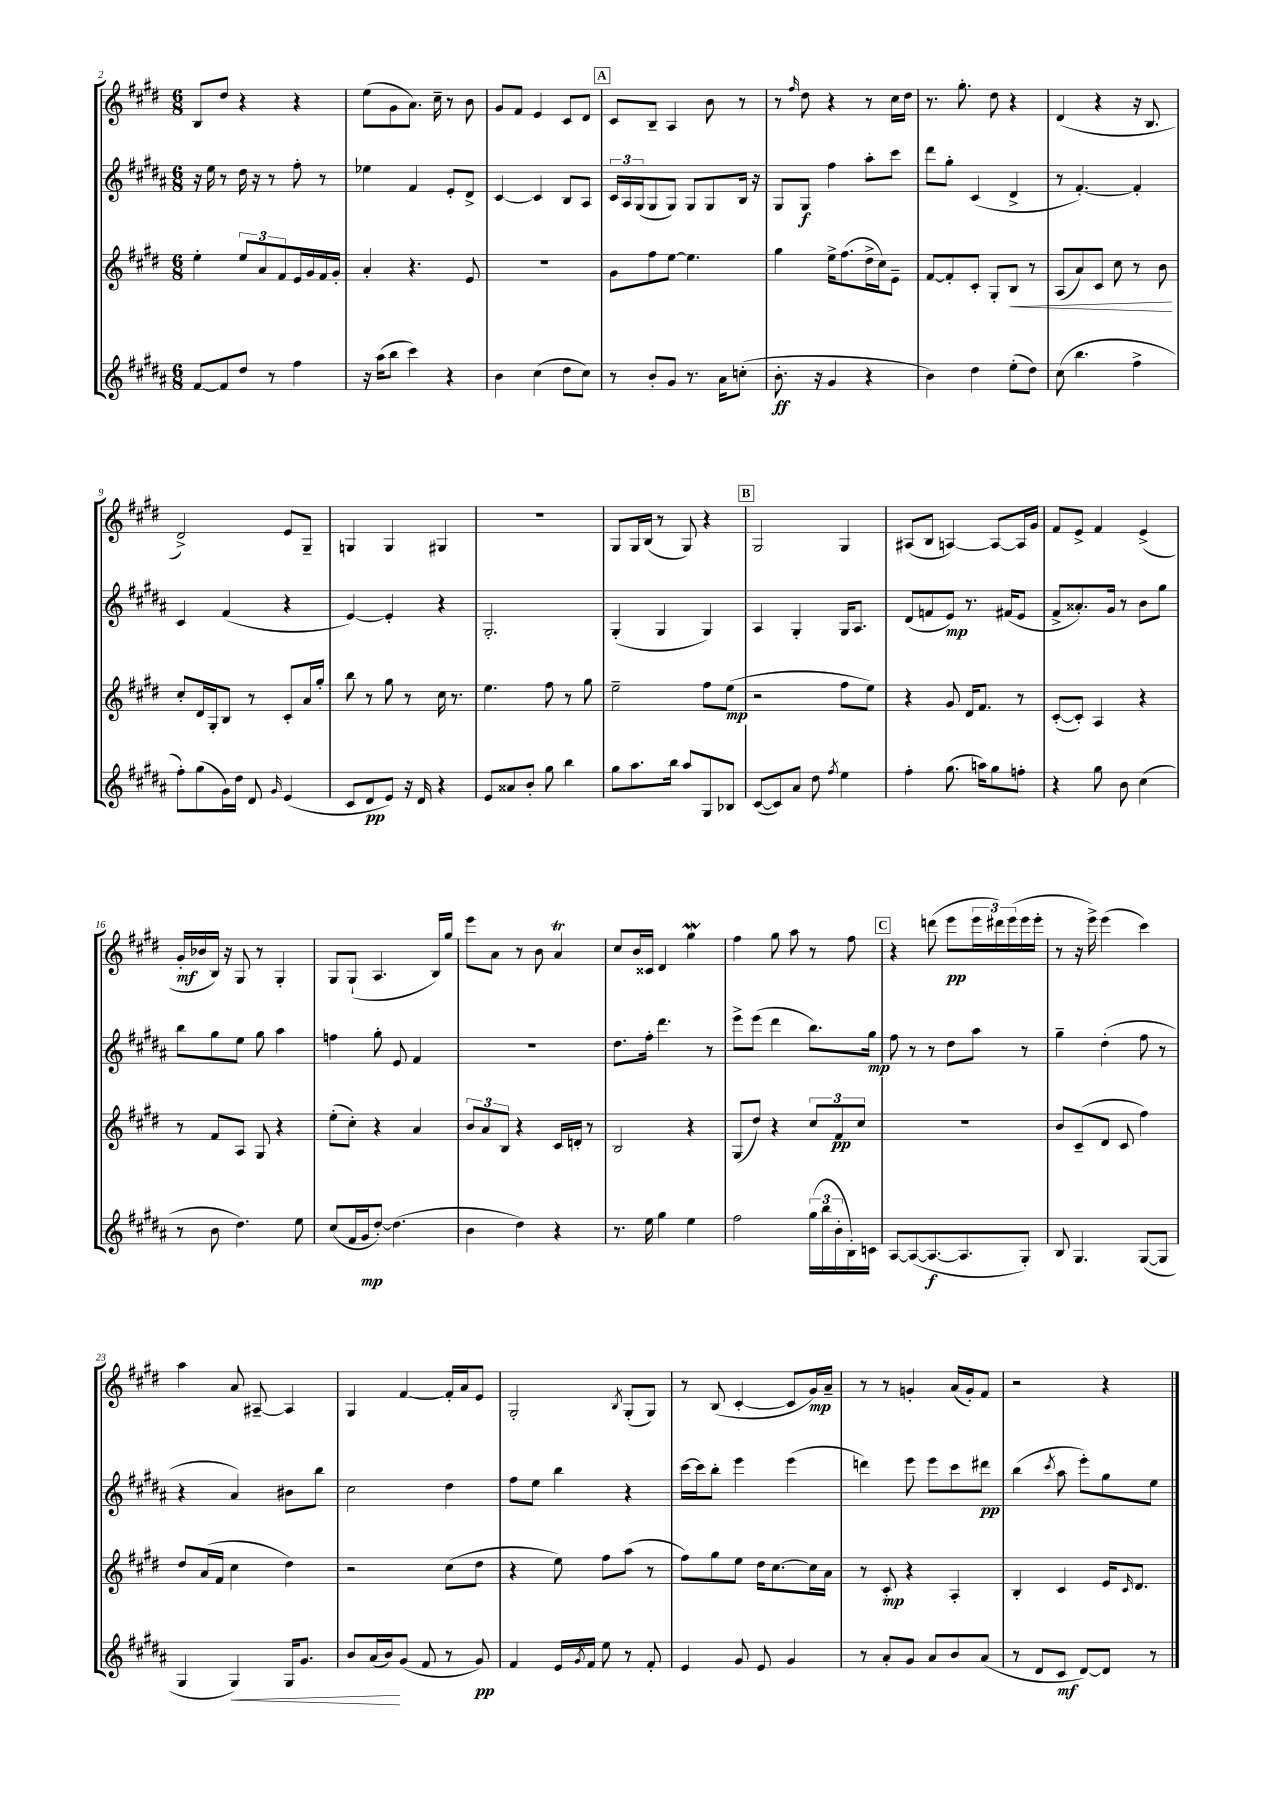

**kern	**kern	**kern	**kern
*staff4	*staff3	*staff2	*staff1
*clefG2	*clefG2	*clefG2	*clefG2
*k[f#c#g#d#a#]	*k[f#c#g#d#]	*k[f#c#g#d#a#]	*k[f#c#g#d#]
*M6/8	*M6/8	*M6/8	*M6/8
[8f#	4ee'	16r	8B
.	.	16ee	.
8f#]	.	8r	8dd#
8dd#	12ee	16dd#	4r
.	.	16r	.
.	12a	.	.
8r	.	8r	.
.	12f#	.	.
4ff#	16e	8ff#'	4r
.	16g#	.	.
.	16f#	8r	.
.	16g#'	.	.
=	=	=	=
16r	4a'	4ee-	(8ee
(16aa#	.	.	.
8bb	.	.	8g#
4ccc#)	4.r	4f#	8.a)
.	.	.	16cc#~
4r	.	8e'	8r
.	8e	8d#^	8b
=	=	=	=
4b	2.r	[4c#	8g#
.	.	.	8f#
(4cc#	.	4c#]	4e
8dd#	.	8B	8c#
8cc#)	.	8A#	8d#
=	=	=	=
8r	8g#	24c#	8c#
.	.	24A#	.
.	.	(24G#	.
8b'	8ff#	8G#	8B~
8g#	[8ee	8G#)	4A
8.r	4.ee]	8G#	.
.	.	8G#	8b
16a#	.	.	.
(8cc'	.	16B	8r
.	.	16r	.
=	=	=	=
8.b'	4gg#	8G#	8r
.	.	.	16qqff#
.	.	8G#	8dd#
16r	.	.	.
4g#	16ee^	4ff#	4r
.	(8.ff#	.	.
4r	16dd#^	8aa#'	8r
.	16cc#)	.	.
.	8e~	8ccc#	16cc#
.	.	.	16dd#
=	=	=	=
4b)	[8f#	8ddd#	8.r
.	8f#']	8gg#'	.
.	.	.	8.gg#'
4dd#	8c#'	(4c#	.
.	8G#'	.	8dd#
(8ee'	8B	4d#^	4r
8dd#)	8r	.	.
=	=	=	=
(8cc#	(8A	8r	(4d#
4.bb	8a)	[4.f#')	.
.	8c#	.	4r
.	8cc#	.	.
4ff#^	8r	4f#']	16r
.	.	.	8.B
.	8b	.	.
=	=	=	=
8ff#')	8cc#'	4c#	2d#^)
(8gg#	16d#	.	.
.	16G#'	.	.
16g#)	8B	(4f#	.
16dd#	.	.	.
8d#	8r	.	.
16qqg#	.	.	.
(4e	8c#'	4r	8e
.	16a	.	8G#~
.	16gg#'	.	.
=	=	=	=
8c#	8bb	[4e)	4G
8d#	8r	.	.
8e)	8gg#	4e']	4G
16r	8r	.	.
16d#	.	.	.
4r	16cc#	4r	4G#
.	8.r	.	.
=	=	=	=
8e	4.ee	2.G#'	2.r
8a##	.	.	.
8b'	.	.	.
8gg#	8ff#	.	.
4bb	8r	.	.
.	8gg#	.	.
=	=	=	=
8gg#	2ee~	(4G#'	8G#
8.aa#	.	.	16G#
.	.	.	(16B
.	.	4G#	8r
16bb	.	.	.
8aa#	.	.	8G#)
8G#	8ff#	4G#)	4r
8B-	(8ee	.	.
=	=	=	=
([8c#	2r	4A#	2G#
8c#])	.	.	.
8a#	.	4G#'	.
8dd#	.	.	.
8qff#	.	.	.
4ee	8ff#	16G#	4G#
.	.	8.A#	.
.	8ee)	.	.
=	=	=	=
4ff#'	4r	(8d#	(8A#
.	.	8f	8B
(8.gg#	8g#	8e)	[4A)
.	16d#	8.r	.
16aa)	8.f#	.	.
8gg#	.	.	8A_
.	.	(16f#	.
8ff'	8r	8e	16A]
.	.	.	16g#
=	=	=	=
4r	([8c#'	8f#^	8f#
.	8c#'])	8.a##')	8e^
8gg#	4A	.	4f#
.	.	16g#	.
8b	.	8r	.
(4cc#	4r	8b	(4e^
.	.	8gg#	.
=	=	=	=
8r	8r	8bb	16g#'
.	.	.	16b-
8b	8f#	8gg#	16B)
.	.	.	16r
4.dd#)	8A	8ee	8G#
.	8G#	8gg#	8r
.	4r	4aa#	4G#'
8ee	.	.	.
=	=	=	=
(8cc#	(8ee'	4ff	8G#
16f#	8cc#')	.	(8G#`
16g#	.	.	.
[8dd#')	4r	8gg#'	4.A
(4.dd#]	.	8e	.
.	4a	4f#	.
.	.	.	16B)
.	.	.	16gg#
=	=	=	=
4b	12b	2.r	8eee
.	12a	.	.
.	.	.	8a
.	12B	.	.
4dd#)	4r	.	8r
.	.	.	8b
4r	16c#	.	4a
.	16d'	.	.
.	8r	.	.
=	=	=	=
8.r	2B	8.dd#	8cc#
.	.	.	16b
16ee	.	16ff#'	16c##
4gg#	.	4.ddd#	4d#
4ee	4r	.	4gg#
.	.	8r	.
=	=	=	=
2ff#	(8G#	8eee^	4ff#
.	8dd#)	(8eee	.
.	4r	4ddd#	8gg#
.	.	.	8aa
(24gg#	12cc#	8.bb)	8r
24bb	.	.	.
24b'	12f#	.	.
16B')	.	.	8ff#
.	12cc#	.	.
16c	.	16gg#	.
=	=	=	=
[8A#	2.r	8ff#	4r
(8A#_	.	8r	.
8.A#_	.	8r	(8ddd
.	.	8dd#	8eee
8.A#]	.	.	.
.	.	8aa#	24eee
.	.	.	24ddd#)
.	.	.	(24eee
8G#')	.	8r	16eee
.	.	.	16eee'
=	=	=	=
8B	8b	4gg#~	8r
4.G#	(8c#~	.	16r
.	.	.	16eee^)
.	8d#	(4dd#'	(4eee
.	8c#	.	.
([8G#	4ff#)	8ff#	4ccc#)
8G#]	.	8r	.
=	=	=	=
4G#	8dd#	4r	4aa
.	(16a	.	.
.	16f#	.	.
4G#)	4cc#	4a#)	8a
.	.	.	[8A#~
16G#	4dd#)	8b#	4A#]
8.g#	.	.	.
.	.	8bb	.
=	=	=	=
8b	2r	2cc#	4G#
(16a#	.	.	.
16b)	.	.	.
(8g#	.	.	[4f#
8f#	.	.	.
8r	(8cc#	4dd#	16f#']
.	.	.	16a
8g#)	8dd#	.	8e
=	=	=	=
4f#	4r	8ff#	2G#'
.	.	8ee	.
16e	8ee)	4bb	.
8qg#	.	.	.
16f#	.	.	.
8ee	8ff#	.	.
.	.	.	8qB
8r	(8aa	4r	(8G#'
8f#'	8r	.	8G#)
=	=	=	=
4e	8ff#)	[16ccc#	8r
.	.	16ccc#]	.
.	8gg#	8bb'	(8B
8g#	8ee	4eee	[4c#'
8e	16dd#	.	.
.	[8.cc#	.	.
4g#	.	(4eee	8c#]
.	16cc#]	.	16g#)
.	16a	.	16a~
=	=	=	=
8r	8r	4ddd)	8r
8a#'	8c#'	.	8r
8g#	4r	8eee	4g'
8a#	.	8eee	.
8b	4A'	8ccc#	(16a
.	.	.	16g')
(8a#	.	8ddd#	8f#
=	=	=	=
8r	4B'	(4bb	2r
8d#	.	.	.
.	.	8qccc#	.
8c#	4c#	8aa#	.
[8d#)	.	8eee')	.
8d#]	16e	8gg#	4r
.	16qqc#	.	.
.	8.d#	.	.
8r	.	8ee	.
==	==	==	==
*-	*-	*-	*-
